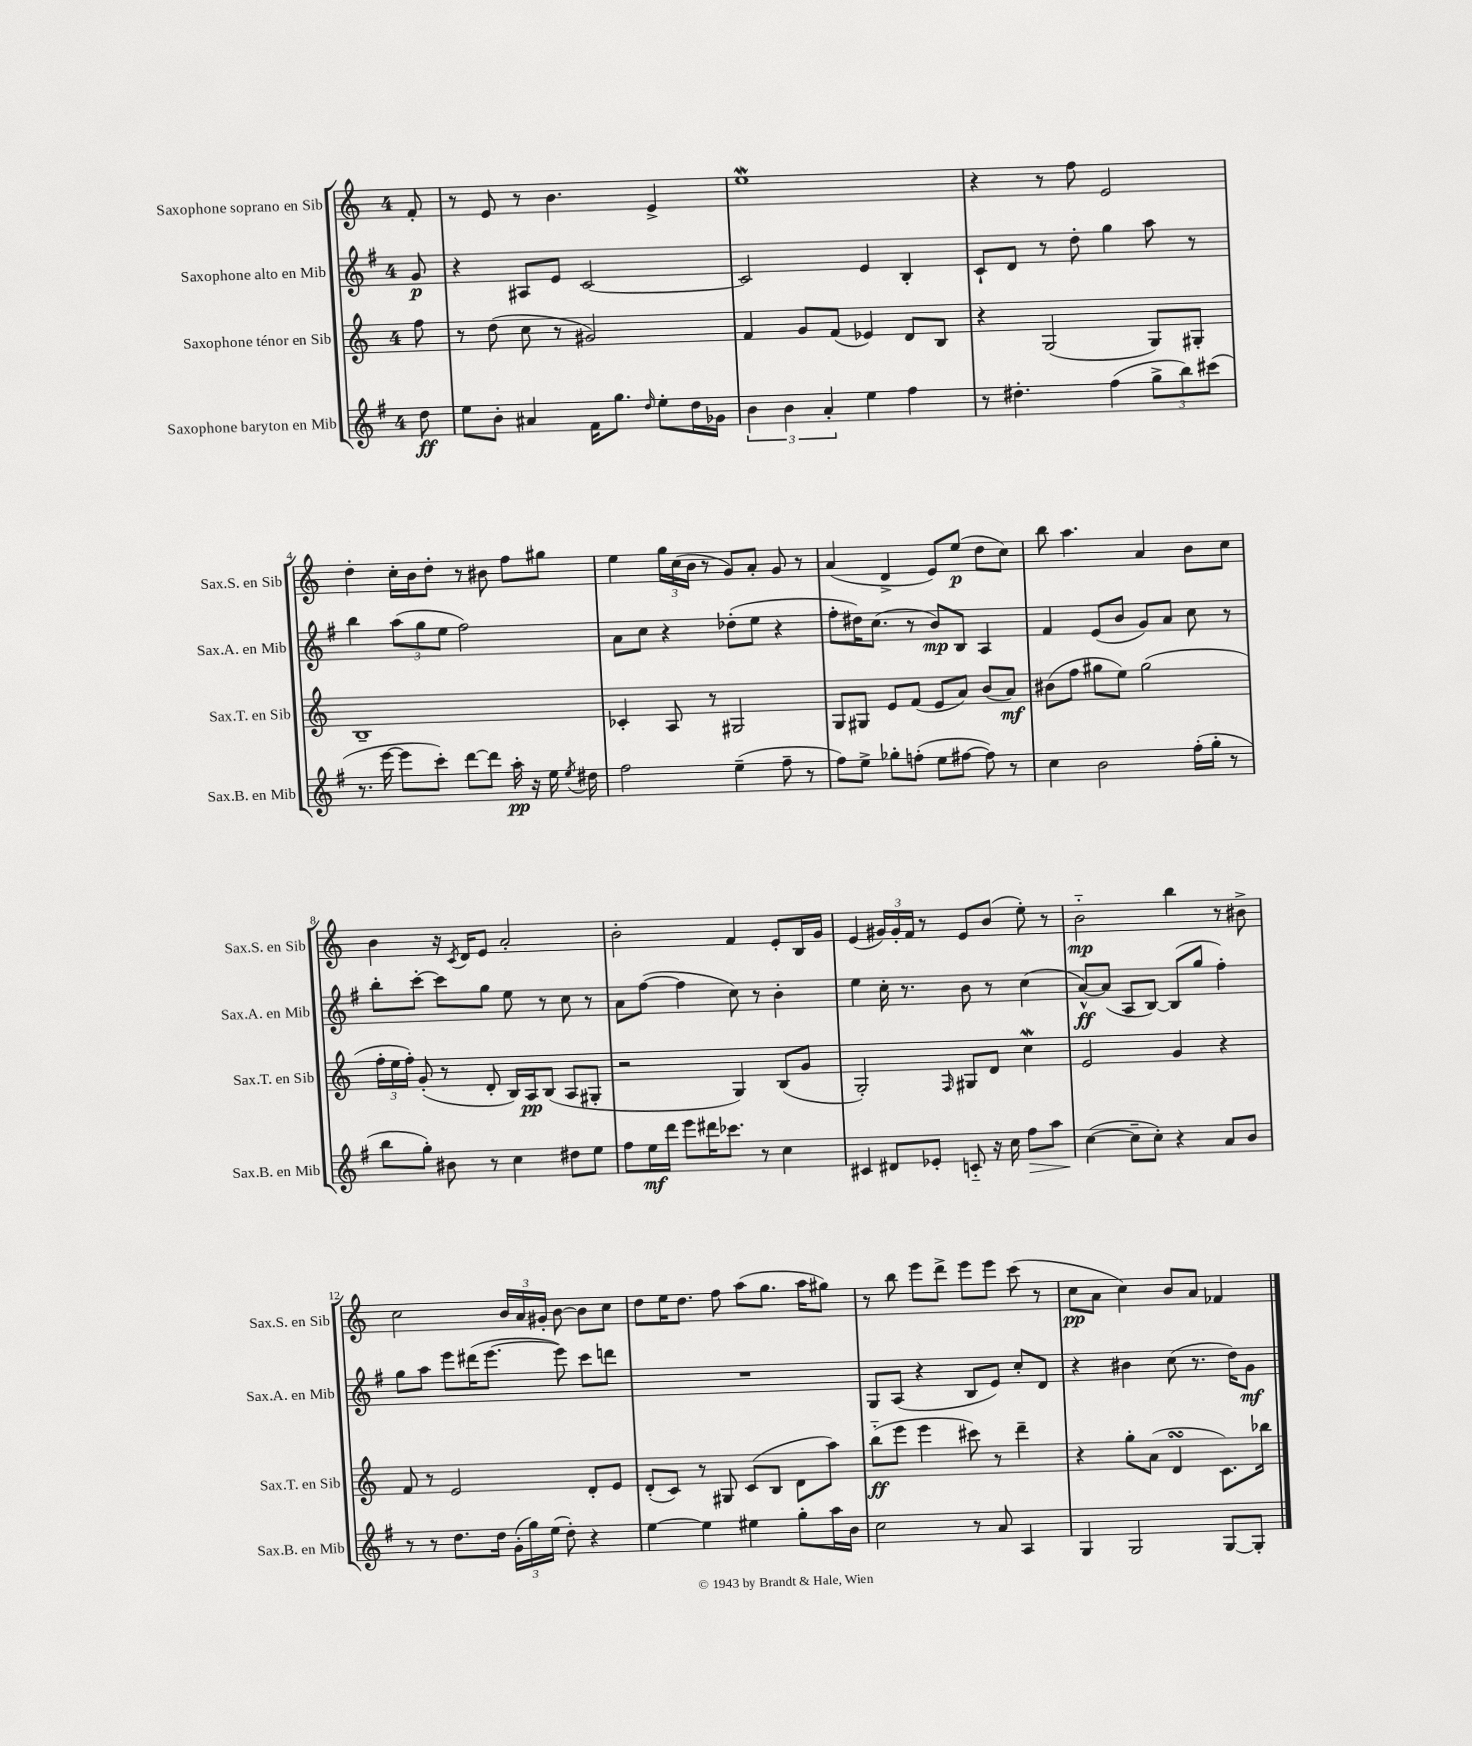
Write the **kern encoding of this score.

**kern	**dynam	**kern	**dynam	**kern	**dynam	**kern	**dynam
*part4	*part4	*part3	*part3	*part2	*part2	*part1	*part1
*staff4	*staff4	*staff3	*staff3	*staff2	*staff2	*staff1	*staff1
*I"Saxophone baryton en Mib	*	*I"Saxophone ténor en Sib	*	*I"Saxophone alto en Mib	*	*I"Saxophone soprano en Sib	*
*I'Sax.B. en Mib	*	*I'Sax.T. en Sib	*	*I'Sax.A. en Mib	*	*I'Sax.S. en Sib	*
*clefG2	*	*clefG2	*	*clefG2	*	*clefG2	*
*k[f#]	*	*k[]	*	*k[f#]	*	*k[]	*
*M4/4	*	*M4/4	*	*M4/4	*	*M4/4	*
=	=	=	=	=	=	=	=
8dd\	ff	8ff\	.	8g/	p	8f'/	.
=1	=1	=1	=1	=1	=1	=1	=1
8ee\L	.	8r	.	4r	.	8r	.
8b'\J	.	(8dd\	.	.	.	8e/	.
4a#X/	.	8cc\	.	8A#X/L	.	8r	.
.	.	8r	.	8e/J	.	4.b\	.
16f#\KL	.	2g#X/)	.	[2c/	.	.	.
8.gg\J	.	.	.	.	.	.	.
16qqdd/	.	.	.	.	.	.	.
8ee'\L	.	.	.	.	.	4e^/	.
16dd\L	.	.	.	.	.	.	.
16g-X\JJ	.	.	.	.	.	.	.
=2	=2	=2	=2	=2	=2	=2	=2
6b\	.	4f/	.	2c/]	.	1eeW	.
6b\	.	.	.	.	.	.	.
.	.	8g/L	.	.	.	.	.
6a'/	.	.	.	.	.	.	.
.	.	(8f/J	.	.	.	.	.
4ee\	.	4e-X/)	.	4e/	.	.	.
4ff#\	.	8d/L	.	4B'/	.	.	.
.	.	8B/J	.	.	.	.	.
=3	=3	=3	=3	=3	=3	=3	=3
8r	.	4r	.	8c`/L	.	4r	.
4.dd#X'\	.	.	.	8d/J	.	.	.
.	.	(2G/	.	8r	.	8r	.
.	.	.	.	8dd'\	.	8ff\	.
(4ff#\	.	.	.	4gg\	.	2e/	.
12gg^\L	.	8G/L)	.	8aa\	.	.	.
12bb\)	.	.	.	.	.	.	.
.	.	8G#X'/J	.	8r	.	.	.
(12ccc#X\J	.	.	.	.	.	.	.
!!LO:LB:g=z
=4	=4	=4	=4	=4	=4	=4	=4
8.r	.	1B~	.	4bb\	.	4dd'\	.
[16eee\	.	.	.	.	.	.	.
8eee\L]	.	.	.	(12aa\L	.	16cc'\LL	.
.	.	.	.	.	.	16b\J	.
.	.	.	.	12gg\	.	.	.
8ccc'\J)	.	.	.	.	.	8dd'\J	.
.	.	.	.	12ee\J	.	.	.
[8ddd\L	.	.	.	2ff#\)	.	8r	.
8ddd\J]	.	.	.	.	.	8b#X\	.
16aa'\	pp	.	.	.	.	8ff\L	.
16r	.	.	.	.	.	.	.
16ee\	.	.	.	.	.	8gg#X\J	.
8qee/	.	.	.	.	.	.	.
16dd#X\	.	.	.	.	.	.	.
=5	=5	=5	=5	=5	=5	=5	=5
2ff#\	.	4c-X'/	.	8a\L	.	4ee\	.
.	.	.	.	8cc\J	.	.	.
.	.	8A/	.	4r	.	24gg\LL	.
.	.	.	.	.	.	(24cc\	.
.	.	.	.	.	.	24b\JJ	.
.	.	8r	.	.	.	8r	.
(4ee~\	.	2G#X/	.	(8dd-X'\L	.	8g/L)	.
.	.	.	.	8ee\J	.	8a'/J	.
8ff#~\	.	.	.	4r	.	8g/	.
8r	.	.	.	.	.	8r	.
=6	=6	=6	=6	=6	=6	=6	=6
8ff#\L)	.	8G/L	.	8ff#'\L	.	(4a/	.
8ee^\J	.	8G#X/J	.	16dd#X\K)	.	.	.
.	.	.	.	(8.cc\J	.	.	.
8gg-X'\L	.	8e/L	.	.	.	4d^/	.
(8ffn'\J	.	(8f/J	.	8r	.	.	.
8ee\L	.	8e/L	.	8b/L)	mp	8e/L)	.
[8ff#X\J	.	8a/J)	.	8B/J	.	(8ee/J	p
8ff#\])	.	(8b/L	.	4A/	.	8dd\L	.
8r	.	8a/J)	mf	.	.	8cc\J)	.
=7	=7	=7	=7	=7	=7	=7	=7
4cc\	.	(8b#X\L	.	4f#/	.	8bb\	.
.	.	8ff\J	.	.	.	4.aa\	.
2b\	.	8gg#X\L	.	(8e/L	.	.	.
.	.	8ee\J)	.	8b/J	.	.	.
.	.	(2gg#\	.	8g/L)	.	4a/	.
.	.	.	.	8a/J	.	.	.
(16ff#'\LL	.	.	.	8cc\	.	8b\L	.
16gg'\JJ	.	.	.	.	.	.	.
8r	.	.	.	8r	.	8cc\J	.
!!LO:LB:g=z
=8	=8	=8	=8	=8	=8	=8	=8
8bb\L	.	24ff'\LL	.	8bb'\L	.	4b\	.
.	.	24ee\	.	.	.	.	.
.	.	24ff'\JJ)	.	.	.	.	.
8gg'\J)	.	(8g'/	.	[8ccc'\J	.	.	.
8b#X\	.	8r	.	8ccc\L]	.	16r	.
.	.	.	.	.	.	8qc/	.
.	.	.	.	.	.	16d/KL	.
8r	.	8d'/	.	8gg\J	.	8e/J	.
4cc\	.	16B/LL)	.	8ee\	.	2a'/	.
.	.	16A/J	pp	.	.	.	.
.	.	(8B/J	.	8r	.	.	.
8dd#X\L	.	8A/L	.	8cc\	.	.	.
8ee\J	.	8G#X'/J	.	8r	.	.	.
=9	=9	=9	=9	=9	=9	=9	=9
8ff#\L	.	2r	.	8a\L	.	2b'\	.
16ee\L	mf	.	.	([8ff#\J	.	.	.
16ddd\JJ	.	.	.	.	.	.	.
8eee\L	.	.	.	4ff#\]	.	.	.
16ddd#X\K	.	.	.	.	.	.	.
8.ccc-X\J	.	.	.	.	.	.	.
.	.	4G/)	.	8cc\)	.	4f/	.
8r	.	.	.	8r	.	.	.
4cc\	.	(8B/L	.	4b'\	.	8e'/L	.
.	.	8g/J	.	.	.	16B/L	.
.	.	.	.	.	.	16g/JJ	.
=10	=10	=10	=10	=10	=10	=10	=10
4c#X/	.	2G'/)	.	4ee\	.	(4e/	.
8d#X/L	.	.	.	16cc'\	.	24g#X/LL)	.
.	.	.	.	.	.	24g#'/	.
.	.	.	.	8.r	.	.	.
.	.	.	.	.	.	24f/JJ	.
8e-X'/J	.	.	.	.	.	8r	.
.	.	16qqF/	.	.	.	.	.
8cn/	.	8G#X/L	.	8b\	.	8e/L	.
16r	.	8d/J	.	8r	.	(8b/J	.
16cc\	.	.	.	.	.	.	.
!	!LO:HP:b	!	!	!	!	!	!
8ff#\L	>	4ccw\	.	(4cc\	.	8ee'\)	.
8aa\J	.	.	.	.	.	8r	.
=11	=11	=11	=11	=11	=11	=11	=11
([4cc\	.	2e/	.	[8a^^/L)	ff	2b\	mp
.	.	.	.	(8a/J]	.	.	.
8cc~\L]	]	.	.	8A/L	.	.	.
8cc'\J)	.	.	.	[8B/J)	.	.	.
4r	.	4g/	.	(8B/L]	.	4bb\	.
.	.	.	.	8gg/J	.	.	.
8a/L	.	4r	.	4ff#'\)	.	8r	.
8b/J	.	.	.	.	.	8b#X^\	.
!!LO:LB:g=z
=12	=12	=12	=12	=12	=12	=12	=12
8r	.	8f/	.	8gg\L	.	2cc\	.
8r	.	8r	.	8aa\J	.	.	.
8.dd\L	.	2e/	.	8eee\L	.	.	.
.	.	.	.	(16ddd#X\K	.	.	.
16dd\Jk	.	.	.	[8.eee\J	.	.	.
(24g'\LL	.	.	.	.	.	24b/LL	.
24gg\)	.	.	.	.	.	24a/	.
(24ee\JJ	.	.	.	.	.	24g#X'/JJ	.
8dd'\)	.	.	.	8eee\])	.	[8b\	.
4r	.	8d'/L	.	8ccc\L	.	8b\L]	.
.	.	8e/J	.	8dddn\J	.	8cc\J	.
=13	=13	=13	=13	=13	=13	=13	=13
[4ee\	.	(8d'/L	.	1r	.	8dd\L	.
.	.	8c/J)	.	.	.	16ee\K	.
.	.	.	.	.	.	8.dd\J	.
4ee\]	.	8r	.	.	.	.	.
.	.	8G#X/	.	.	.	8ff\	.
4ee#X\	.	(8c/L	.	.	.	(8aa\L	.
.	.	8B/J	.	.	.	8.gg\J	.
8gg'\L	.	8d\L	.	.	.	.	.
.	.	.	.	.	.	16aa\KL	.
16aa\L	.	8aa\J)	.	.	.	8gg#X\J)	.
16b\JJ	.	.	.	.	.	.	.
=14	=14	=14	=14	=14	=14	=14	=14
2cc\	.	(8bb\L	ff	8G/L	.	8r	.
.	.	8eee\J	.	(8A/J	.	8bb\	.
.	.	4eee\	.	4r	.	8eee\L	.
.	.	.	.	.	.	8ddd^\J	.
8r	.	8ccc#X\)	.	8B/L	.	8eee\L	.
8a/	.	8r	.	8e/J)	.	8eee\J	.
4A/	.	4ddd~\	.	8cc'/L	.	(8ccc\	.
.	.	.	.	8d/J	.	8r	.
=15	=15	=15	=15	=15	=15	=15	=15
4G/	.	4r	.	4r	.	8cc\L	pp
.	.	.	.	.	.	8a\J	.
2G/	.	8gg'\L	.	4b#X\	.	4cc\)	.
.	.	(8a\J	.	.	.	.	.
.	.	4dsSSS/	.	(8cc\	.	8b/L	.
.	.	.	.	8.r	.	8a/J	.
[8G/L	.	8.c\L)	.	.	.	4f-X/	.
.	.	.	.	16dd\KL)	.	.	.
8G'/J]	.	.	.	8g\J	mf	.	.
.	.	16bb-X\Jk	.	.	.	.	.
==	==	==	==	==	==	==	==
*-	*-	*-	*-	*-	*-	*-	*-
